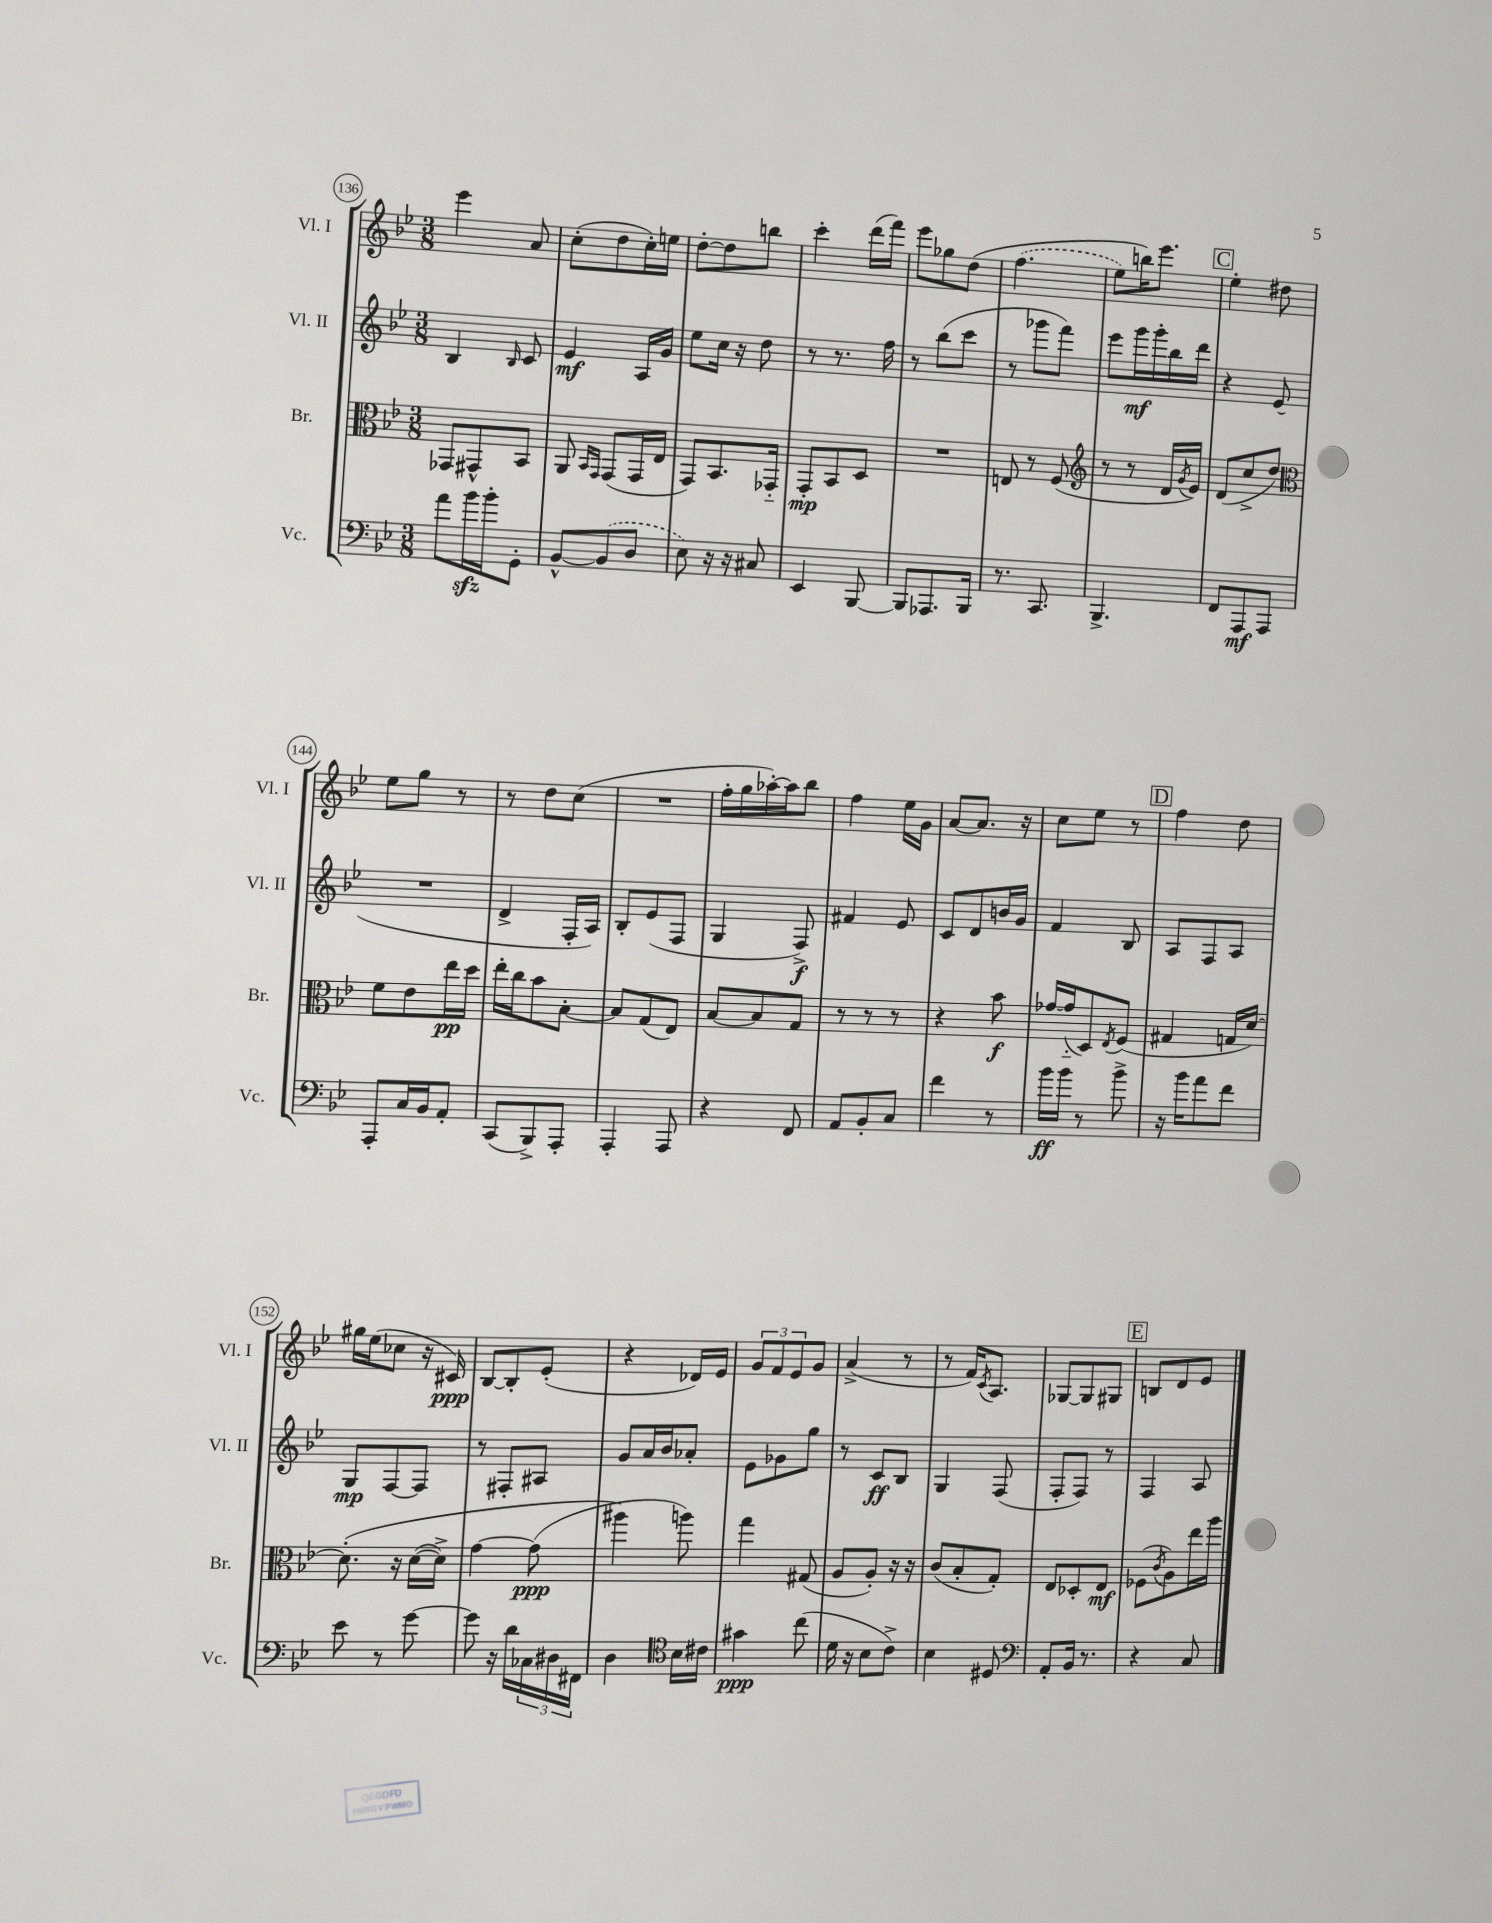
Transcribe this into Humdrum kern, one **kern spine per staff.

**kern	**kern	**kern	**kern
*staff4	*staff3	*staff2	*staff1
*clefF4	*clefC3	*clefG2	*clefG2
*k[b-e-]	*k[b-e-]	*k[b-e-]	*k[b-e-]
*M3/8	*M3/8	*M3/8	*M3/8
8a	8GG-	4B-	4eee-
16b-	8GG#^^	.	.
16b-'	.	.	.
.	.	16qqB-	.
8GG'	8BB-	8c	8a
=	=	=	=
[8BB-^^	8AA	4e-	(8cc'
.	16qqBB-	.	.
.	16qqGG	.	.
(8BB-]	(8GG	.	8dd
8D	16GG	16A	16cc')
.	16E-	16g	16ee
=	=	=	=
8E-)	8GG)	8ee-	[8dd'
16r	8.BB-	16cc	8dd]
16r	.	16r	.
8C#	.	8dd	8bb
.	16GG-'~	.	.
=	=	=	=
4EE-	8GG'	8r	4ccc'
.	8BB-	8.r	.
[8BBB-	8D	.	(16ddd
.	.	16ff	16fff)
=	=	=	=
8BBB-]	4.r	8r	8eee-
8.AAA-	.	(8bb-	8gg-
.	.	8ccc	&(8dd
16BBB-	.	.	.
=	=	=	=
8.r	8E	8r	(4.ff
.	8r	8ggg-	.
8.CC	.	.	.
.	(8F	8fff)	.
=	=	=	=
*	*clefG2	*	*
4.BBB-^	8r	8eee-	8ee-)
.	8r	16ggg	16bb&)
.	.	16ggg'	8.eee-
.	16d	16bb-	.
.	8qg	.	.
.	16e-)	16ddd	.
=	=	=	=
8FF	(8d	4r	4ee-'
8AAA	8cc^	.	.
8AAA	8dd)	(8e-	8dd#
=	=	=	=
*	*clefC3	*	*
8AAA'	8f	4.r	8ee-
16C	8e-	.	8gg
16BB-	.	.	.
8AA'	16ee-	.	8r
.	16dd	.	.
=	=	=	=
(8CC	16ee-'	4d^	8r
.	16cc	.	.
8BBB-^)	8b-	.	8dd
8AAA'	[8B-'	16F'	(8cc
.	.	16A)	.
=	=	=	=
4AAA'	8B-]	8B-'	4.r
.	(8G	(8e-	.
8AAA	8E-)	8F	.
=	=	=	=
4r	[8B-	4G	16ff'
.	.	.	16gg
.	8B-]	.	[16aa-')
.	.	.	16aa-]
8FF	8G	8F^)	8bb-
=	=	=	=
8AA	8r	4f#	4ff
8BB-'	8r	.	.
8C	8r	8e-	16ee-
.	.	.	16g
=	=	=	=
4f	4r	8c	[8a
.	.	8d	8.a]
8r	8b-	16b	.
.	.	16g	16r
=	=	=	=
16b-	[16g-	4f	8cc
16b-	(16g-'~]	.	.
8r	8D)	.	8ee-
.	8qE-	.	.
8b-^	(8F	8B-	8r
=	=	=	=
16r	4G#	8A	4ff
16b-	.	.	.
8a	.	8F	.
8f	16G	8A	8dd
.	[16d)	.	.
=	=	=	=
8e-	&(8.d']	8G	16gg#
.	.	.	(16ee-
8r	.	[8F	8cc-
.	16r	.	.
[8g	([16d	8F]	16r
.	16d^])	.	16c#)
=	=	=	=
8g]	[4g	8r	[8B-
16r	.	8F#'	8B-']
16d	.	.	.
24C-	(8g]	8A#	(8e-'
24D#	.	.	.
24FF#	.	.	.
=	=	=	=
4D	4aa#&)	8g	4r
.	.	16a	.
.	.	16b-	.
*clefC4	*	*	*
16B-	8aa)	8a-'	16d-)
16c#	.	.	16e-
=	=	=	=
4g#	4gg	8e-	12g
.	.	.	12f
.	.	8g-	.
.	.	.	12e-
(8cc	(8G#	8gg	8g
=	=	=	=
16d	8A	8r	(4a^
16r	.	.	.
8B-	8A')	8c	.
8c^)	16r	8B-	8r
.	16r	.	.
=	=	=	=
4B-	(8c	4G	8r
.	8B-'	.	16f)
.	.	.	8qc
.	.	.	8.A
8D#	8G')	(8F	.
=	=	=	=
*clefF4	*	*	*
8AA'	8E-	8F'	[8G-
16BB-	8D-'	8F)	8G-]
8.r	.	.	.
.	8E-	8r	8G#
=	=	=	=
4r	(8F-	4F	8B
.	8qc	.	.
.	8A)	.	8d
8C	16ee-	8A	8e-
.	16aa	.	.
==	==	==	==
*-	*-	*-	*-
